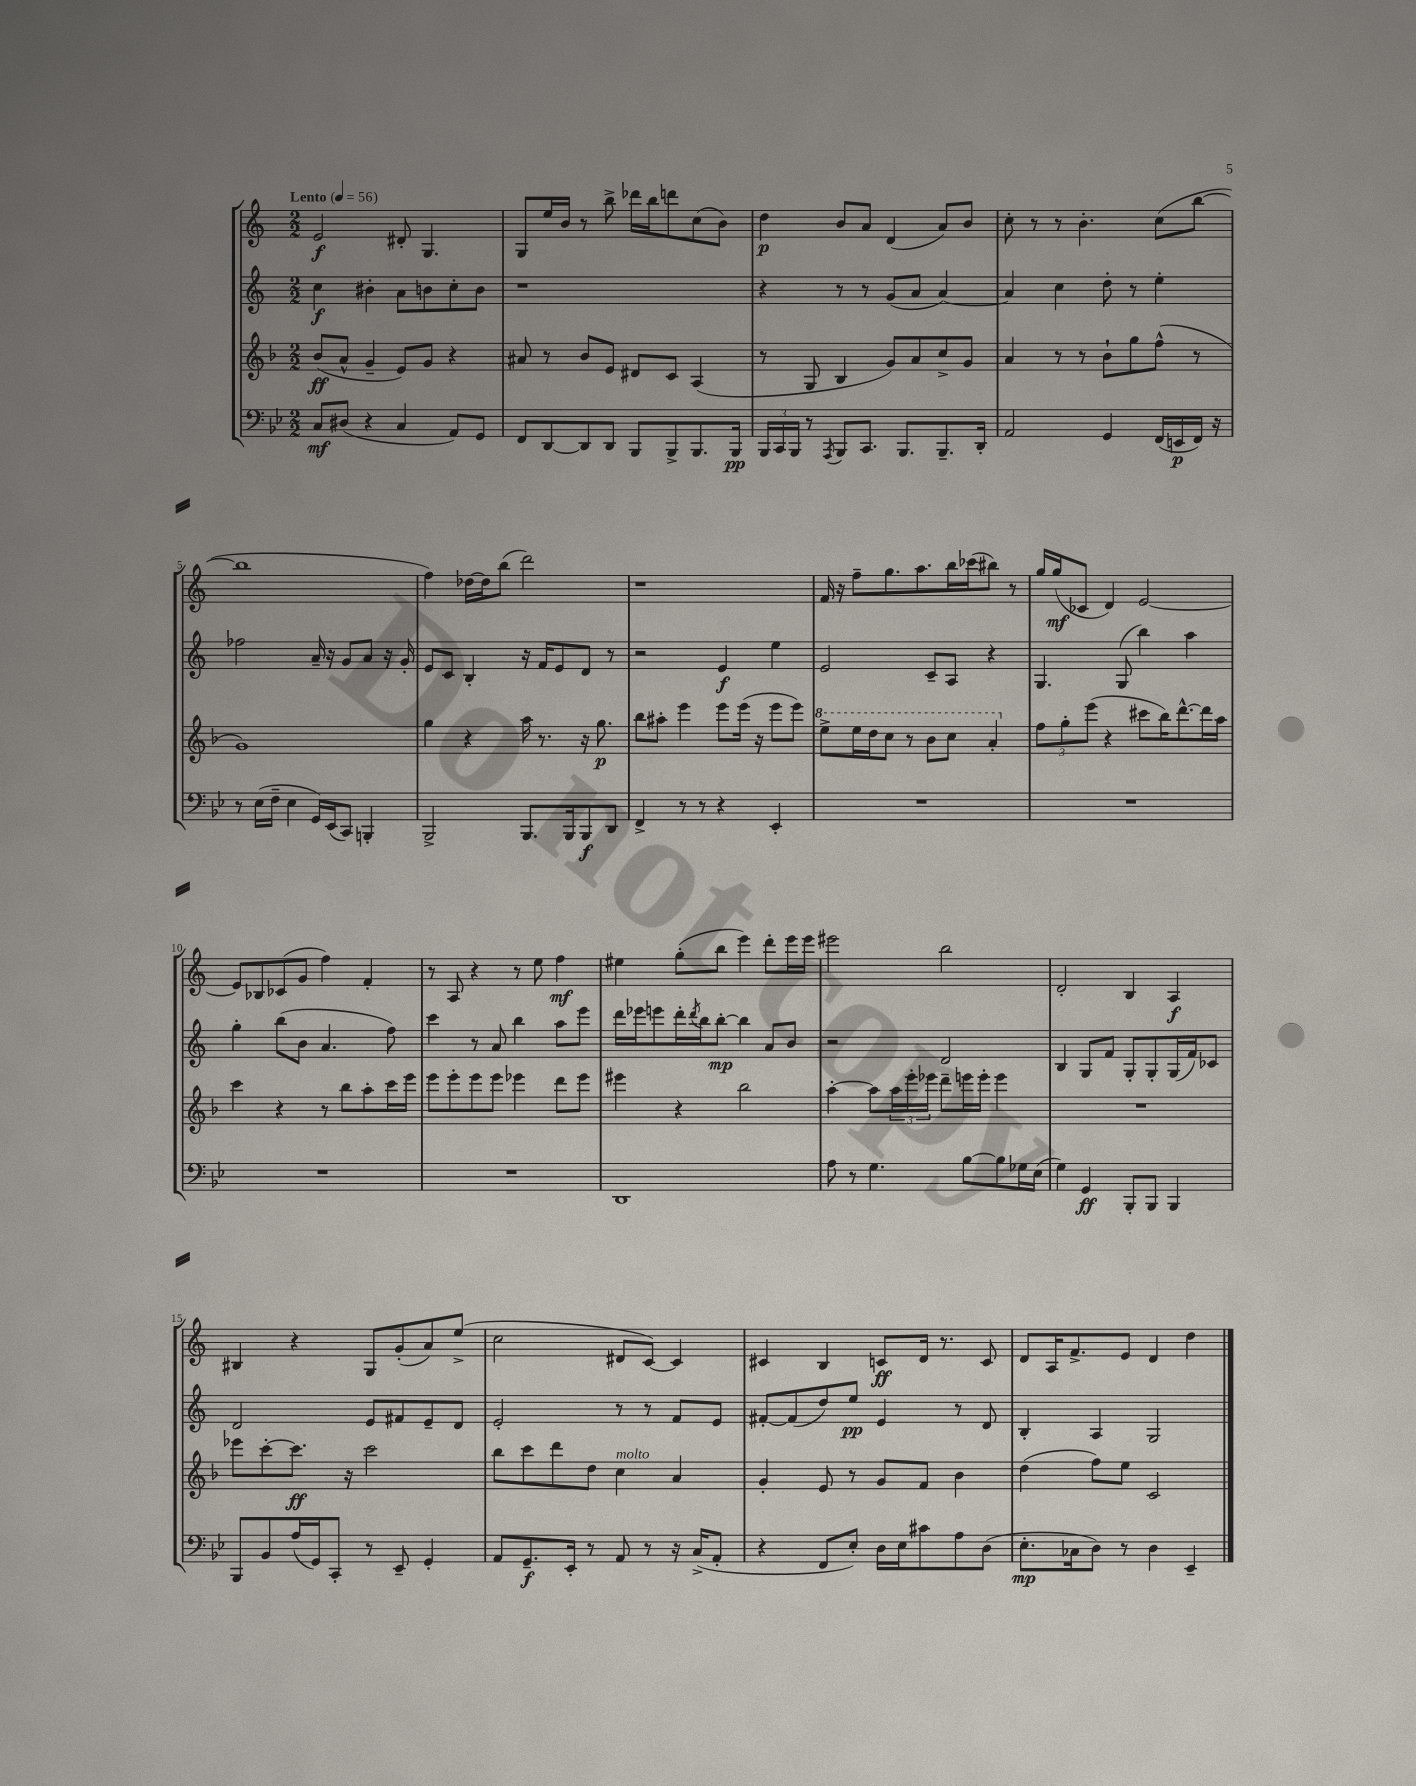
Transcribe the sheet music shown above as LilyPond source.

<<
\new StaffGroup <<
\new Staff = "s0" {
    \clef treble \key c \major \numericTimeSignature \time 2/2 \tempo "Lento" 4 = 56
    e'2\f dis'8-. g4. |
    g8 e''16 b'16 r8 b''8-> des'''16 b''16 d'''8 c''8( b'8) |
    d''4\p b'8 a'8 d'4( a'8) b'8 |
    c''8-. r8 r8 b'4.-. c''8( b''8~ |
    b''1 |
    f''4) des''16~ des''16 b''8( d'''2) |
    r1 |
    f'16 r16 f''8-- g''8. a''8. b''16 ces'''16( bis''8) r8 |
    g''16 g''16\mf( ces'8 d'4) e'2~ |
    e'8 bes8 ces'8( g'8 f''4) f'4-. |
    r8 a8 r4 r8 e''8 f''4\mf |
    eis''4 g''8-.( b''8 e'''4) d'''8-. e'''16 e'''16 |
    eis'''2 b''2 |
    d'2-. b4 a4\f |
    bis4 r4 g8 g'8-.( a'8) e''8->( |
    c''2 dis'8 c'8~) c'4 |
    cis'4 b4 c'8\ff d'16 r8. c'8 |
    d'8 a16 f'8.-> e'8 d'4 d''4 \bar "|." |
}
\new Staff = "s1" {
    \clef treble \key c \major \numericTimeSignature \time 2/2
    c''4\f bis'4-. a'8 b'8 c''8-. b'8 |
    r1 |
    r4 r8 r8 g'8( a'8 a'4~) |
    a'4 c''4 d''8-. r8 e''4-. |
    fes''2 a'16-- r16 g'8 a'8 r16 g'16-. |
    e'8 c'8 b4-. r16 f'16 e'8 d'8 r8 |
    r2 e'4\f e''4 |
    e'2 c'8-- a8 r4 |
    g4. g8( b''4) a''4 |
    g''4-. b''8( b'8 a'4. f''8) |
    c'''4 r8 a'8 b''4 a''8 e'''8 |
    d'''16 ees'''16 e'''8 d'''16-. \acciaccatura { d'''8 } b''16 b''8~-.\mp b''4 a'8 b'8 |
    r2 d'2 |
    b4 g8 f'8 g8-. g8-. g16( f'16) ces'8 |
    d'2 e'8 fis'8 e'8-- d'8 |
    e'2-. r8 r8 f'8 e'8 |
    fis'8~-. fis'8( d''8) e''8\pp e'4 r8 d'8 |
    b4-. a4 g2 \bar "|." |
}
\new Staff = "s2" {
    \clef treble \key f \major \numericTimeSignature \time 2/2
    bes'8\ff( a'8-^ g'4-- e'8) g'8 r4 |
    ais'8 r8 bes'8 e'8 dis'8 c'8 a4( |
    r8 g8 bes4 g'8) a'8 c''8-> g'8 |
    a'4 r8 r8 bes'8-! g''8 f''8-^( r8 |
    g'1) |
    g''4 r4 a''16 r8. r16 g''8.\p |
    bes''8 ais''8-. e'''4 e'''8 e'''16( r16 e'''8 e'''8) |
    \ottava #1 e'''8-> e'''16 d'''16 c'''8 r8 bes''8 c'''8 a''4-. \ottava #0 |
    \tuplet 3/2 { f''8 g''8-. e'''8( } r4 cis'''8 bes''16) d'''8.~-^ d'''16 a''16 |
    c'''4 r4 r8 bes''8 a''8-. c'''16 e'''16 |
    e'''8 e'''8-. e'''8 e'''8 ees'''4 d'''8 ees'''8 |
    eis'''4 r4 bes''2 |
    a''4~-. a''8 \tuplet 3/2 { a''16 e'''16-. ees'''16 } d'''8-- e'''16 e'''16-. e'''4 |
    R1 |
    ees'''8 c'''8~-. c'''8.\ff r16 c'''2 |
    bes''8 c'''8 d'''8 d''8 c''4^\markup { \italic "molto" } a'4 |
    g'4-. e'8 r8 g'8 f'8 bes'4 |
    d''4( f''8) e''8 c'2 \bar "|." |
}
\new Staff = "s3" {
    \clef bass \key bes \major \numericTimeSignature \time 2/2
    c8\mf dis8( r4 c4 a,8) g,8 |
    f,8 d,8~ d,8 d,8 bes,,8 bes,,8-> bes,,8. bes,,16\pp |
    \tuplet 3/2 { bes,,16 c,16 bes,,16 } r8 \acciaccatura { a,,8 } bes,,8 c,8. bes,,8. bes,,8.-- d,16-. |
    a,2 g,4 f,16( e,16\p f,16) r16 |
    r8 ees16( f16-- ees4 g,16) ees,16( c,8) b,,4-. |
    bes,,2-> bes,,8. bes,,16 bes,,8\f d,8 |
    f,4-> r8 r8 r4 ees,4-. |
    R1 |
    R1 |
    R1 |
    R1 |
    d,1 |
    a8 r8 g4. bes8~ bes8 ges16 ees16( |
    g4) g,4\ff bes,,8-. bes,,8 bes,,4 |
    bes,,8 bes,8 a16( g,16) c,8-. r8 ees,8-- g,4-. |
    a,8 g,8.--\f ees,16-. r8 a,8 r8 r16 c16->( a,8-. |
    r4 f,8 ees8-.) d16 ees16 cis'8 a8 d8( |
    ees8.-.\mp ces16 d8) r8 d4 ees,4-- \bar "|." |
}
>>
>>
